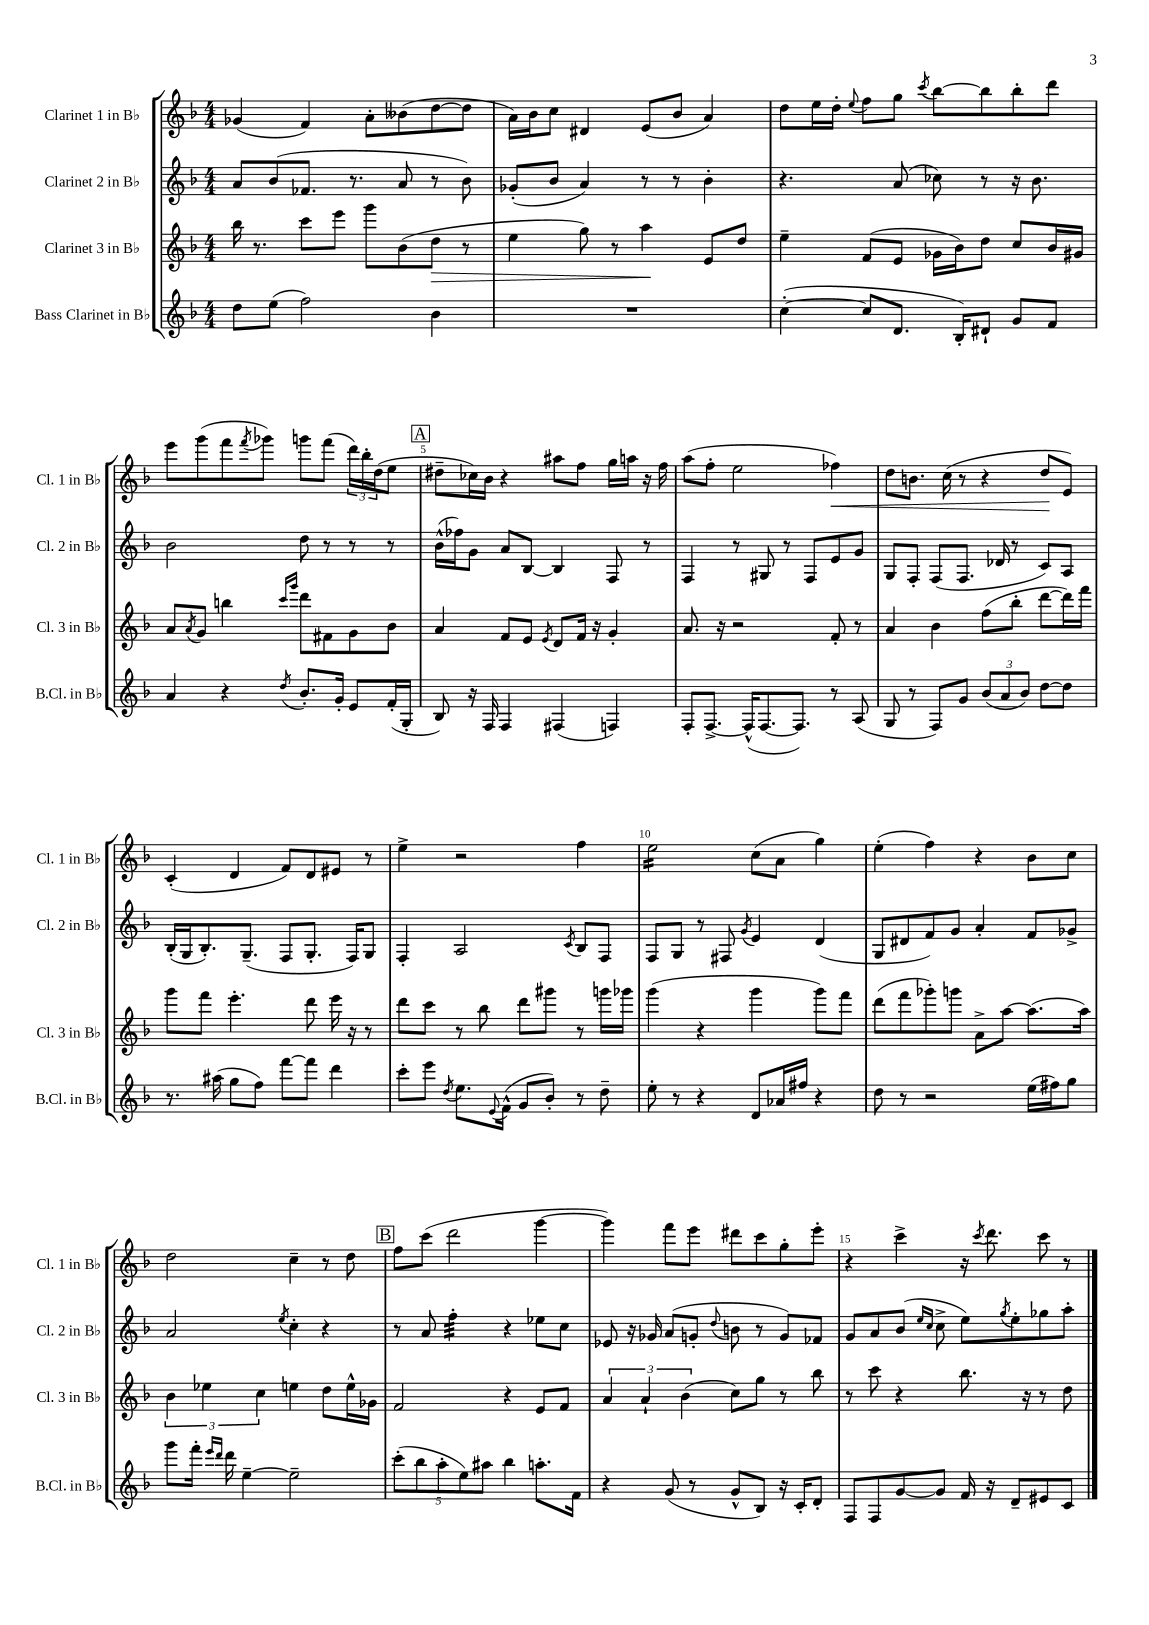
<<
\new StaffGroup <<
\new Staff = "s0" \with { instrumentName = "Clarinet 1 in Bb" shortInstrumentName = "Cl. 1 in Bb" } {
    \clef treble \key f \major \numericTimeSignature \time 4/4
    ges'4( f'4) a'8-. beses'8( d''8~ d''8 |
    a'16) bes'16 c''8 dis'4 e'8( bes'8 a'4) |
    d''8 e''16 d''16-. \appoggiatura { e''8 } f''8 g''8 \acciaccatura { c'''8 } bes''8~ bes''8 bes''8-. d'''8 |
    e'''8 g'''8( f'''8 \acciaccatura { f'''8 } ges'''8) g'''8 f'''8( \tuplet 3/2 { d'''16) bes''16-. d''16( } e''8 |
    \mark \markup { \box "A" } dis''8-- ces''16) bes'16 r4 ais''8 f''8 g''16 a''16 r16 f''16 |
    a''8( f''8-. e''2 fes''4\<) |
    d''8 b'8. c''16( r8 r4 d''8\! e'8) |
    c'4-.( d'4 f'8) d'8 eis'8 r8 |
    e''4-> r2 f''4 |
    e''2:16 c''8( a'8 g''4) |
    e''4-.( f''4) r4 bes'8 c''8 |
    d''2 c''4-- r8 d''8 |
    \mark \markup { \box "B" } f''8 c'''8( d'''2 g'''4~ |
    g'''4) f'''8 e'''8 dis'''8 c'''8 g''8-. e'''8-. |
    r4 c'''4-> r16 \acciaccatura { c'''8 } d'''8. c'''8 r8 \bar "|." |
}
\new Staff = "s1" \with { instrumentName = "Clarinet 2 in Bb" shortInstrumentName = "Cl. 2 in Bb" } {
    \clef treble \key f \major \numericTimeSignature \time 4/4
    a'8 bes'8( fes'8. r8. a'8 r8 bes'8) |
    ges'8-.( bes'8 a'4) r8 r8 bes'4-. |
    r4. a'8( ces''8) r8 r16 bes'8. |
    bes'2 d''8 r8 r8 r8 |
    \mark \markup { \box "A" } bes'16-^( fes''16) g'8 a'8 bes8~ bes4 f8 r8 |
    f4 r8 gis8 r8 f8 e'8 g'8 |
    g8 f8-. f8( f8. des'16 r8 c'8) a8 |
    bes16-.( g16 bes8.-.) g8.--( f8 g8.-. f16) g8 |
    f4-. a2 \acciaccatura { c'8 } bes8 f8 |
    f8 g8 r8 fis8 \acciaccatura { g'8 } e'4 d'4( |
    g8 dis'8 f'8) g'8 a'4-. f'8 ges'8-> |
    a'2 \acciaccatura { e''8 } c''4-. r4 |
    \mark \markup { \box "B" } r8 a'8 f''4:32-. r4 ees''8 c''8 |
    ees'8 r16 ges'16 a'8( g'8-. \appoggiatura { d''8 } b'8 r8 g'8) fes'8 |
    g'8 a'8 bes'8( \grace { e''16 c''16 } c''8-> e''8) \acciaccatura { g''8 } e''8-. ges''8 a''8-. \bar "|." |
}
\new Staff = "s2" \with { instrumentName = "Clarinet 3 in Bb" shortInstrumentName = "Cl. 3 in Bb" } {
    \clef treble \key f \major \numericTimeSignature \time 4/4
    bes''16 r8. c'''8 e'''8 g'''8 bes'8( d''8\> r8 |
    e''4 g''8) r8 a''4\! e'8 d''8 |
    e''4-- f'8( e'8 ges'16 bes'16) d''8 c''8 bes'16 gis'16 |
    a'8 \acciaccatura { a'8 } g'8 b''4 \grace { c'''16 g'''16 } d'''8 fis'8 g'8 bes'8 |
    \mark \markup { \box "A" } a'4 f'8 e'8 \acciaccatura { e'8 } d'8 f'16 r16 g'4-. |
    a'8. r16 r2 f'8-. r8 |
    a'4 bes'4 f''8( bes''8-. d'''8~ d'''16) f'''16 |
    g'''8 f'''8 e'''4.-. d'''8 e'''16 r16 r8 |
    d'''8 c'''8 r8 bes''8 d'''8 gis'''8 r8 g'''16 ges'''16 |
    g'''4( r4 g'''4 g'''8) f'''8 |
    d'''8( f'''8 ges'''8-.) g'''8 a'8-> a''8~ a''8.( a''16) |
    \tuplet 3/2 { bes'4 ees''4 c''4 } e''4 d''8 e''16-^ ges'16 |
    \mark \markup { \box "B" } f'2 r4 e'8 f'8 |
    \tuplet 3/2 { a'4 a'4-! bes'4( } c''8) g''8 r8 bes''8 |
    r8 c'''8 r4 bes''8. r16 r8 d''8 \bar "|." |
}
\new Staff = "s3" \with { instrumentName = "Bass Clarinet in Bb" shortInstrumentName = "B.Cl. in Bb" } {
    \clef treble \key f \major \numericTimeSignature \time 4/4
    d''8 e''8( f''2) bes'4 |
    R1 |
    c''4~-.( c''8 d'8. bes16-.) dis'8-! g'8 f'8 |
    a'4 r4 \acciaccatura { d''8 } bes'8.-. g'16-. e'8 f'16-.( g16-. |
    \mark \markup { \box "A" } bes8) r16 f16 f4 fis4( f4) |
    f8-. f8.~-> f16-^( f8.~ f8.) r8 a8( |
    g8 r8 f8) g'8 \tuplet 3/2 { bes'8( a'8 bes'8) } d''8~ d''8 |
    r8. ais''16( g''8 f''8) f'''8~ f'''8 d'''4 |
    c'''8-. e'''8 \acciaccatura { d''8 } e''8. \appoggiatura { e'8 } f'16-^( g'8 bes'8-.) r8 d''8-- |
    e''8-. r8 r4 d'8 aes'16 fis''16 r4 |
    d''8 r8 r2 e''16( fis''16) g''8 |
    g'''8 f'''16-. \grace { e'''16 d'''16 } d'''16 e''4~-- e''2-- |
    \mark \markup { \box "B" } \tuplet 5/4 { c'''8-.( bes''8 a''8-. e''8) ais''8 } bes''4 a''8.-. f'16 |
    r4 g'8( r8 g'8-^ bes8) r16 c'16-. d'8-. |
    f8 f8 g'8~ g'8 f'16 r16 d'8-- eis'8 c'8 \bar "|." |
}
>>
>>
\layout { \context { \Score \override BarNumber.break-visibility = ##(#f #t #t) barNumberVisibility = #(every-nth-bar-number-visible 5) } }
